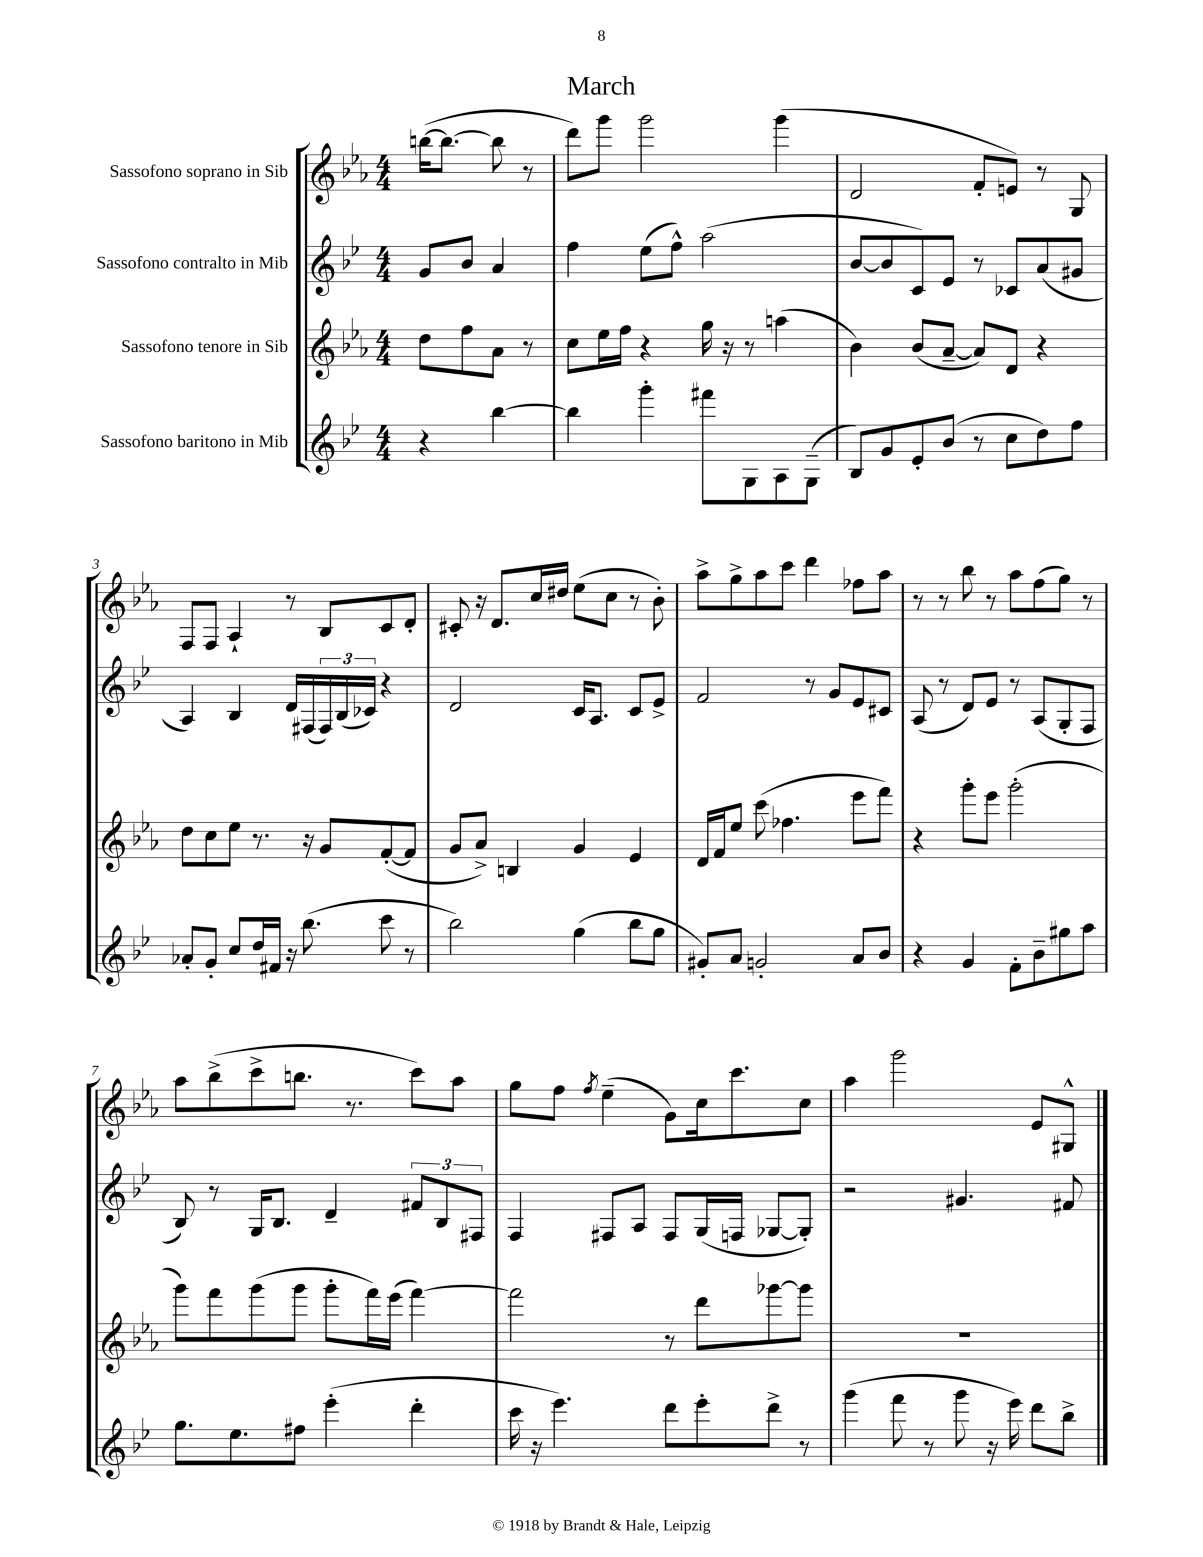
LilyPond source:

\header { title = "March" }
<<
\new StaffGroup <<
\new Staff = "s0" \with { instrumentName = "Sassofono soprano in Sib" } {
    \clef treble \key ees \major \numericTimeSignature \time 4/4 \partial 2
    b''16~( b''8.~ b''8 r8 |
    d'''8) g'''8 g'''2 g'''4( |
    d'2 f'8-. e'8) r8 g8 |
    f8 f8 aes4-! r8 bes8 c'8 d'8-. |
    cis'8-. r16 d'8. c''16 dis''16 ees''8( c''8 r8 bes'8-.) |
    aes''8-> g''8-> aes''8 c'''8 d'''4 fes''8 aes''8 |
    r8 r8 bes''8 r8 aes''8 f''8( g''8) r8 |
    aes''8 bes''8->( c'''8-> b''8. r8. c'''8) aes''8 |
    g''8 f''8 \acciaccatura { f''8 } ees''4--( g'8) c''16 c'''8. c''8 |
    aes''4 g'''2 ees'8 gis8-^ \bar "|." |
}
\new Staff = "s1" \with { instrumentName = "Sassofono contralto in Mib" } {
    \clef treble \key bes \major \numericTimeSignature \time 4/4 \partial 2
    g'8 bes'8 a'4 |
    f''4 ees''8( f''8-^) a''2( |
    bes'8~ bes'8 c'8) ees'8 r8 ces'8 a'8( gis'8 |
    a4) bes4 d'16 fis16( \tuplet 3/2 { fis16) bes16( ces'16) } r4 |
    d'2 c'16 a8. c'8 ees'8-> |
    f'2 r8 g'8 ees'8 cis'8 |
    a8( r8 d'8) ees'8 r8 a8( g8-. f8 |
    bes8) r8 g16 bes8. d'4-- \tuplet 3/2 { fis'8 bes8 fis8 } |
    f4 fis8 a8 fis8 g16( f16 ges8~ ges8-.) |
    r2 gis'4. fis'8 \bar "|." |
}
\new Staff = "s2" \with { instrumentName = "Sassofono tenore in Sib" } {
    \clef treble \key ees \major \numericTimeSignature \time 4/4 \partial 2
    d''8 f''8 aes'8 r8 |
    c''8 ees''16 f''16 r4 g''16 r16 r8 a''4( |
    bes'4) bes'8( aes'8~-- aes'8) d'8 r4 |
    d''8 c''8 ees''8 r8. r16 g'8 f'8~-.( f'8 |
    g'8 aes'8->) b4 g'4 ees'4 |
    d'16 f'16 ees''8 c'''8( fes''4. ees'''8 f'''8) |
    r4 g'''8-. ees'''8 g'''2-.( |
    g'''8) f'''8 g'''8( g'''8 g'''8-. f'''16) ees'''16( f'''4~) |
    f'''2 r8 d'''8 ges'''8~ ges'''8 |
    R1 \bar "|." |
}
\new Staff = "s3" \with { instrumentName = "Sassofono baritono in Mib" } {
    \clef treble \key bes \major \numericTimeSignature \time 4/4 \partial 2
    r4 bes''4~ |
    bes''4 g'''4-. fis'''8 g8 a8 g8--( |
    bes8) g'8 ees'8-. bes'8( r8 c''8 d''8) f''8 |
    aes'8-. g'8-. c''8 d''16 fis'16 r16 bes''8.( c'''8 r8 |
    bes''2) g''4( bes''8 g''8 |
    gis'8-.) a'8 g'2-. a'8 bes'8 |
    r4 g'4 f'8-. bes'8-- gis''8 a''8 |
    g''8. ees''8. fis''8 ees'''4-.( d'''4-. |
    c'''16 r16 ees'''4.) d'''8 ees'''8-. d'''8-> r8 |
    g'''4( f'''8 r8 g'''8 r16 ees'''16) d'''8 bes''8-> \bar "|." |
}
>>
>>
